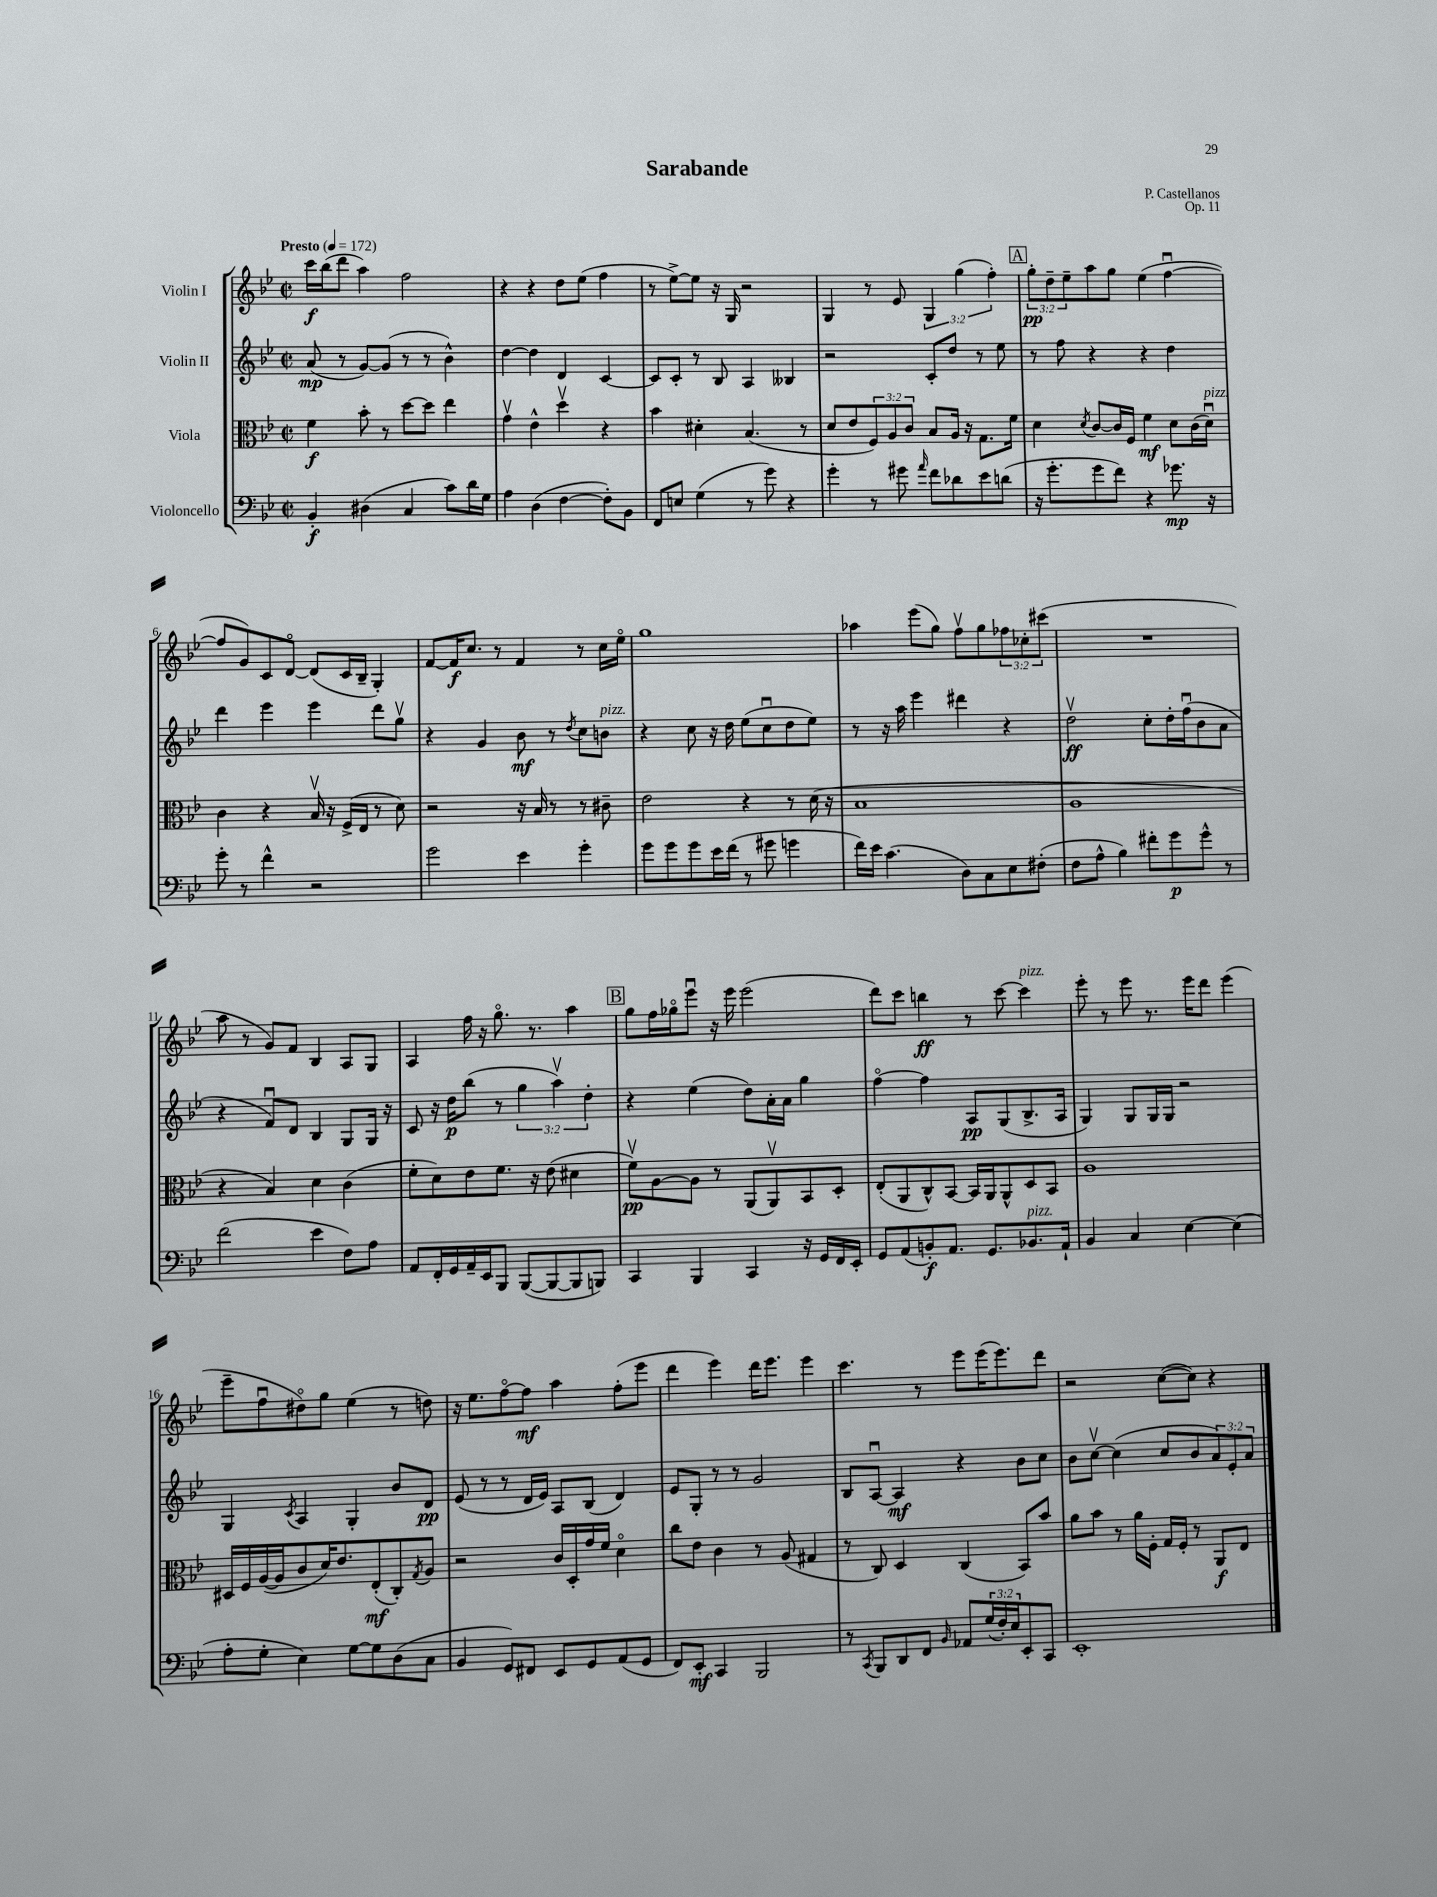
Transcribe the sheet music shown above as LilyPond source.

\header { title = "Sarabande" composer = "P. Castellanos" opus = "Op. 11" }
<<
\new StaffGroup <<
\new Staff = "s0" \with { instrumentName = "Violin I" } {
    \clef treble \key bes \major \defaultTimeSignature \time 2/2 \override Staff.TupletNumber.text = #tuplet-number::calc-fraction-text \tempo "Presto" 4 = 172
    c'''16\f bes''16( d'''8 a''4) f''2 |
    r4 r4 d''8 ees''8( f''4 |
    r8 ees''8~->) ees''8 r16 g16 r2 |
    g4 r8 ees'8 \tuplet 3/2 { g4 g''4( f''4-.) } |
    \mark \markup { \box "A" } \tuplet 3/2 { g''8-.\pp d''8-- ees''8-- } a''8 g''8 ees''4( f''4~\downbow |
    f''8 g'8) c'8 d'8~\flageolet d'8( c'16 bes16-- g4-.) |
    f'8~ f'16\f c''8. r8 f'4 r8 c''16 ees''16\flageolet |
    g''1 |
    aes''4 ees'''8( g''8) f''8\upbow g''8 \tuplet 3/2 { fes''8 ces''8-. cis'''8( } |
    R1 |
    a''8 r8 g'8) f'8 bes4 a8 g8 |
    a4 f''16 r16 g''8.\flageolet r8. a''4 |
    \mark \markup { \box "B" } g''8 f''16 ges''16\flageolet ees'''8\downbow r16 ees'''16 ees'''2( |
    d'''8) c'''8 b''4\ff r8 c'''8~ c'''4^\markup { \italic "pizz." } |
    ees'''8-. r8 ees'''8 r8. ees'''16 d'''8 ees'''4( |
    ees'''8-- f''8\downbow dis''8\flageolet) g''8 ees''4( r8 d''8) |
    r16 ees''8. f''8~\flageolet f''8\mf a''4 f''8-.( ees'''8 |
    d'''4 ees'''4) d'''16 ees'''8. ees'''4 |
    c'''4. r8 ees'''8 ees'''16( ees'''8.) d'''8 |
    r2 c''8~( c''8) r4 \bar "|." |
}
\new Staff = "s1" \with { instrumentName = "Violin II" } {
    \clef treble \key bes \major \defaultTimeSignature \time 2/2 \override Staff.TupletNumber.text = #tuplet-number::calc-fraction-text
    a'8\mp( r8 g'8~) g'8( r8 r8 bes'4-^) |
    d''4~ d''4 d'4 c'4~ |
    c'8 c'8-. r8 bes8 a4 beses4 |
    r2 c'8-. d''8 r8 ees''8 |
    \mark \markup { \box "A" } r8 f''8 r4 r4 d''4 |
    d'''4 ees'''4 ees'''4 d'''8 g''8\upbow |
    r4 g'4 bes'8\mf r8 \acciaccatura { d''8 } c''8 b'8^\markup { \italic "pizz." } |
    r4 c''8 r16 d''16 ees''8( c''8\downbow d''8 ees''8) |
    r8 r16 a''16 ees'''4 dis'''4 r4 |
    d''2\upbow\ff c''8-. d''16-. f''16\downbow( bes'8 a'8 |
    r4 f'8\downbow) d'8 bes4 g8 g16 r16 |
    c'8 r16 d''16\p bes''8( r8 \tuplet 3/2 { g''4 a''4\upbow) d''4-. } |
    \mark \markup { \box "B" } r4 ees''4( d''8) a'16-. a'16 g''4 |
    f''4~\flageolet f''4 a8\pp g8( bes8.-> a16 |
    g4) g8 g16 g16 r2 |
    g4 \acciaccatura { c'8 } a4 g4-. bes'8 d'8\pp |
    ees'8( r8 r8 d'16 ees'16) a8 bes8( d'4) |
    ees'8 g8-. r8 r8 g'2 |
    bes8 a8~\downbow a4\mf r4 bes'8 c''8 |
    bes'8 c''8~\upbow c''4( c''8 bes'8 \tuplet 3/2 { a'8) ees'8-. a'8 } \bar "|." |
}
\new Staff = "s2" \with { instrumentName = "Viola" } {
    \clef alto \key bes \major \defaultTimeSignature \time 2/2 \override Staff.TupletNumber.text = #tuplet-number::calc-fraction-text
    f'4\f bes'8-. r8 d''8~ d''8 ees''4 |
    g'4\upbow ees'4-^ d''4\upbow r4 |
    bes'4 dis'4-. bes4.( r8 |
    d'8 ees'8 \tuplet 3/2 { f8) a8 c'8 } bes8 a16 r16 g8. f'16 |
    \mark \markup { \box "A" } d'4 \acciaccatura { d'8 } c'8~ c'16 f16 f'4\mf d'8 c'16( d'16\downbow^\markup { \italic "pizz." }) |
    c'4 r4 bes16\upbow r16 f16->( ees16 r8 d'8) |
    r2 r16 bes16 r8 r8 cis'8-- |
    ees'2 r4 r8 d'16( r16 |
    bes1 |
    a1 |
    r4 bes4) d'4 c'4( |
    f'8-. d'8) ees'8 f'8. r16 ees'8( dis'4 |
    \mark \markup { \box "B" } f'8\upbow\pp) a8~ a8 r8 a,8( a,8\upbow) bes,8 d8-. |
    ees8-.( a,8 c8-^) bes,8~ bes,16 a,16 a,8-^ d8 bes,8 |
    a1 |
    dis16 f16 a16~( a16 c'8 d'16) ees'8. ees8-.\mf( c8-.) \acciaccatura { g8 } a8 |
    r2 c'16 d16-. g'16 f'16 d'4\flageolet |
    c''8 ees'8 c'4 r8 a8( gis4 |
    r8 c8) d4 c4( bes,8) bes'8 |
    a'8 bes'8 r8 a'16 f16-. g16 f16-. r8 a,8\f ees8 \bar "|." |
}
\new Staff = "s3" \with { instrumentName = "Violoncello" } {
    \clef bass \key bes \major \defaultTimeSignature \time 2/2 \override Staff.TupletNumber.text = #tuplet-number::calc-fraction-text
    bes,4-.\f dis4( c4 c'8) d'16 g16 |
    a4 d4( f4~ f8-.) bes,8 |
    f,8 e8 g4( r8 g'8) r4 |
    g'4-. r8 gis'8 \grace { a'16 } f'8 des'8 ees'8 d'8( |
    \mark \markup { \box "A" } r16 g'8.-. g'8 f'8) r4 ges'8.\mp r16 |
    g'8-. r8 f'4-^ r2 |
    g'2 ees'4 g'4-. |
    g'8 g'8 g'8 ees'16 f'16( r8 gis'8 g'4 |
    f'16) ees'16 c'4.( d8) c8 ees8 fis8-.( |
    f8 a8-^ bes4) fis'8-. g'8\p g'8-^ r8 |
    f'2( ees'4 f8) a8 |
    a,8 f,16-. g,16 a,16-- ees,16 bes,,8 bes,,8~( bes,,8~ bes,,8 b,,8) |
    \mark \markup { \box "B" } c,4 bes,,4 c,4 r16 g,16 f,16 ees,16-. |
    g,8 a,8( b,8-.\f) a,8. g,8. bes,8.^\markup { \italic "pizz." } a,16-! |
    bes,4 c4 ees4~ ees4( |
    a8-. g8-. ees4) g8~ g8 d8( c8 |
    bes,4 g,8) fis,8 ees,8 g,8 a,8( g,8 |
    f,8) ees,8-.\mf c,4 bes,,2 |
    r8 \acciaccatura { c,8 } bes,,8 d,8 f,8 \grace { bes,16 } aes,8 \tuplet 3/2 { g16( f16-.) ees16 } ees,8-. c,8 |
    ees,1-. \bar "|." |
}
>>
>>
